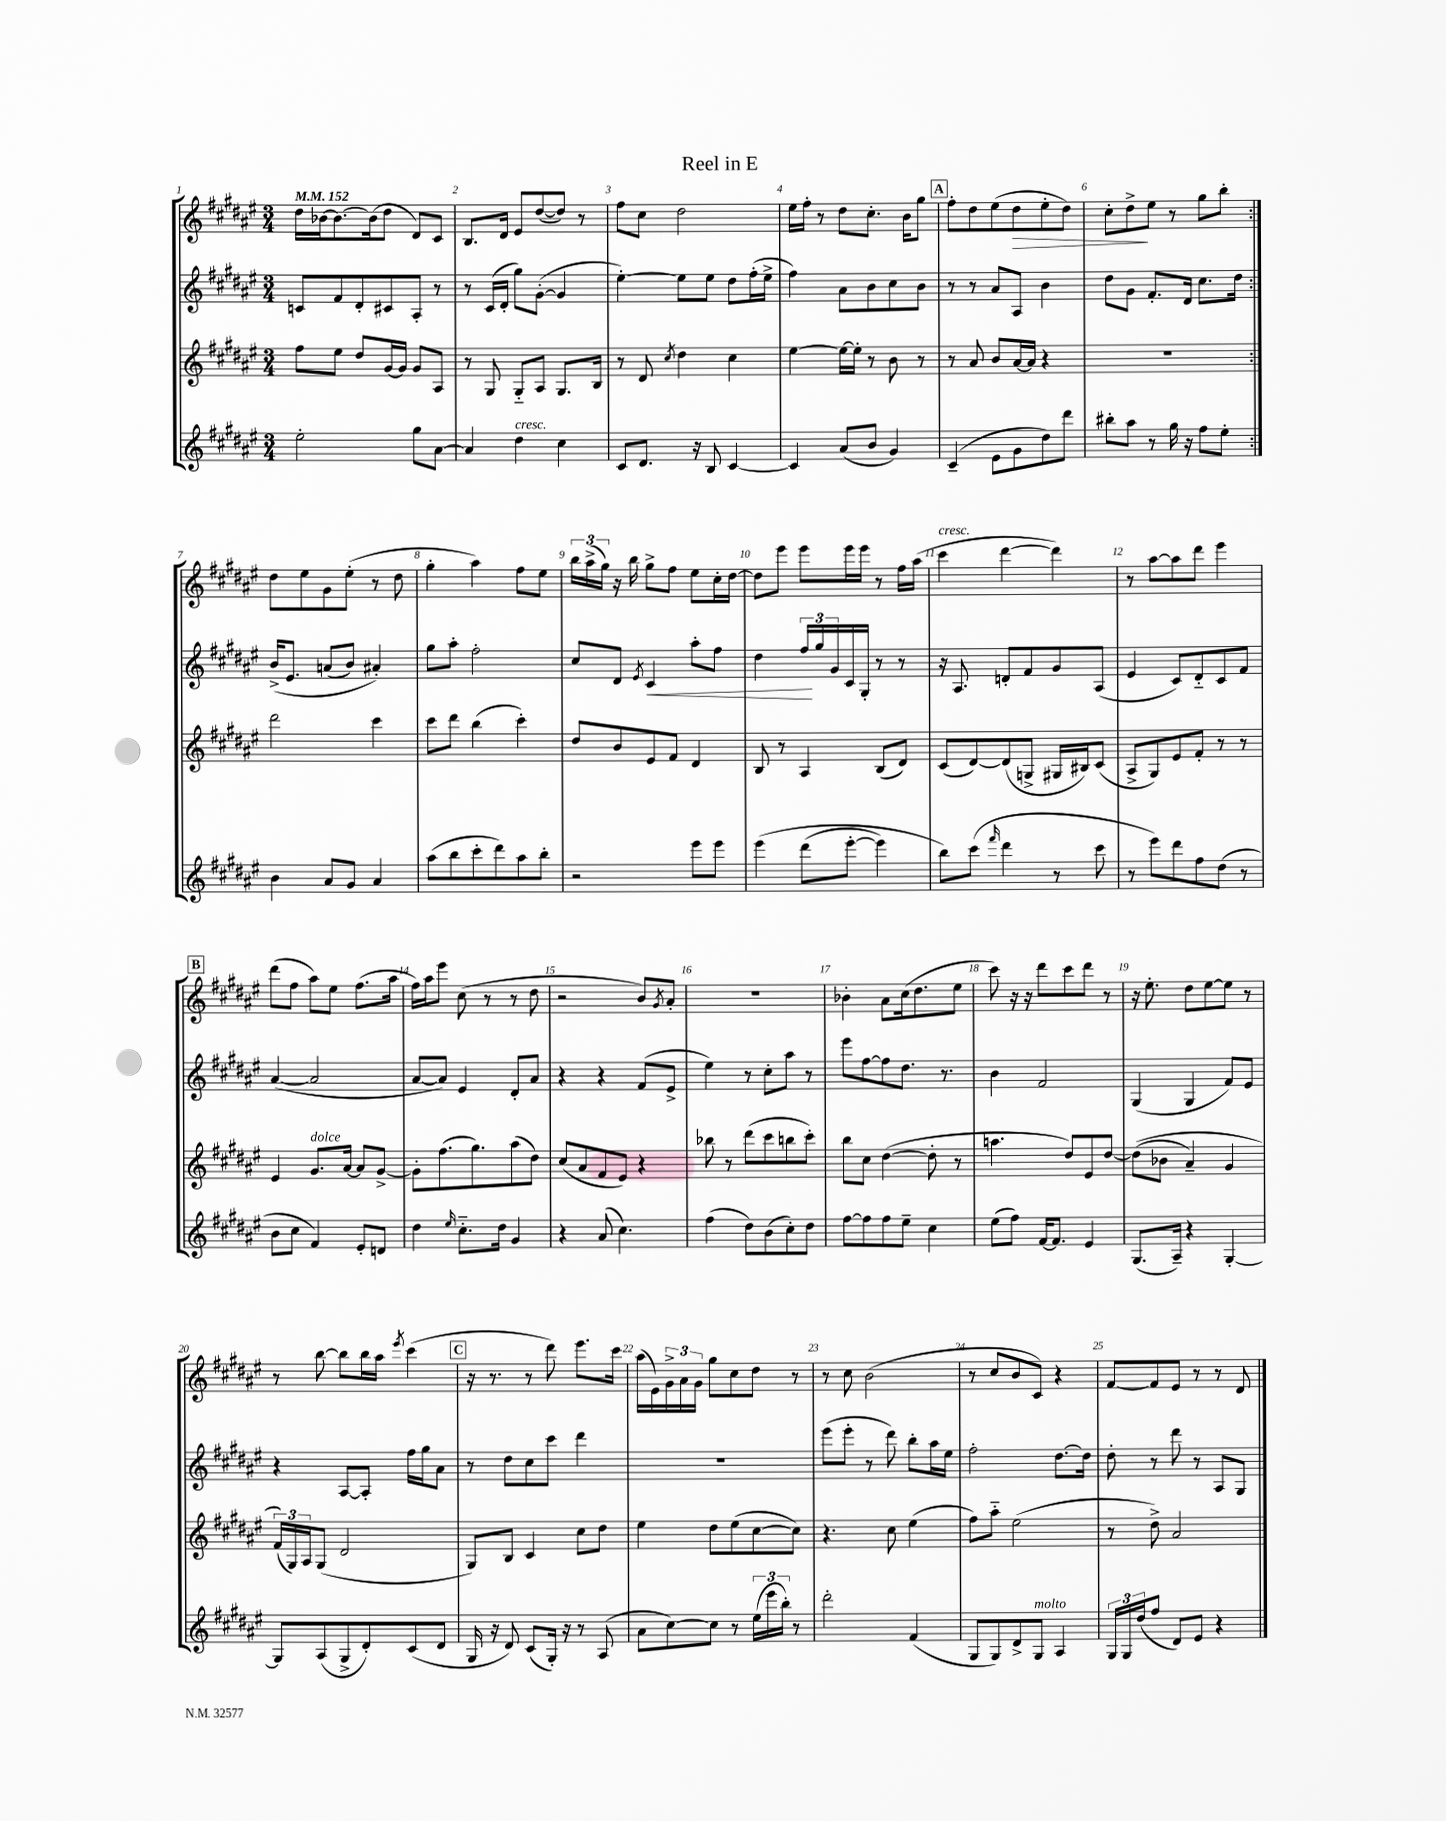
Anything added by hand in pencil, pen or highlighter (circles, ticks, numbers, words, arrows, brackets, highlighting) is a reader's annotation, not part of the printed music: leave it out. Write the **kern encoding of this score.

**kern	**kern	**kern	**kern
*staff4	*staff3	*staff2	*staff1
*clefG2	*clefG2	*clefG2	*clefG2
*k[f#c#g#d#a#e#]	*k[f#c#g#d#a#e#]	*k[f#c#g#d#a#e#]	*k[f#c#g#d#a#e#]
*M3/4	*M3/4	*M3/4	*M3/4
*MM152	*MM152	*MM152	*MM152
2ee#'	8ff#	8c	16dd#
.	.	.	[16b-
.	8ee#	8f#	8.b-_
.	8dd#	8d#'	.
.	.	.	(16b-]
.	[16g#	8c#	8dd#
.	16g#]	.	.
8gg#	8g#	8A#'	8d#)
[8a#	8A#	8r	8c#
=	=	=	=
4a#]	8r	8r	8.B
.	8G#	(16c#	.
.	.	16d#'	16d#
4dd#	8G#'~	8gg#)	8e#
.	8A#	([8g#'	([8dd#
4cc#	8.G#	4g#]	8dd#])
.	.	.	8r
.	16B	.	.
=	=	=	=
8c#	8r	[4ee#')	8ff#
8.d#	8d#	.	8cc#
.	8qcc#	.	.
.	4dd#	8ee#]	2dd#
16r	.	.	.
8B	.	8ee#	.
[4c#	4cc#	8dd#	.
.	.	(16ff#'	.
.	.	16ee#^	.
=	=	=	=
4c#]	[4ee#	4ff#)	16ee#
.	.	.	16ff#'
.	.	.	8r
(8a#	16ee#_	8a#	8dd#
.	16ee#']	.	.
8b	8r	8b	8.cc#'
4g#)	8b	8cc#	.
.	.	.	16b
.	8r	8b	8gg#
=	=	=	=
(4c#~	8r	8r	8ff#'
.	8a#	8r	8dd#
8e#	8b	8a#	(8ee#
8g#	[16a#	8A#	8dd#
.	16a#]	.	.
8dd#)	4r	4b	8ee#'
8ddd#	.	.	8dd#)
=	=	=	=
8bb#'	2.r	8dd#	8cc#'
8aa#	.	8g#	8dd#^
8r	.	8.f#'	8ee#
16gg#	.	.	8r
16r	.	16d#	.
8ff#	.	8.cc#	8gg#
8ee#'	.	.	8bb'
.	.	16dd#	.
=:|!	=:|!	=:|!	=:|!
4b	2ddd#	&(16b^	8dd#
.	.	8.e#	.
.	.	.	8ee#
8a#	.	(8a	8g#
8g#	.	8b)	(8ee#'
4a#	4ccc#	4a#'&)	8r
.	.	.	8dd#
=	=	=	=
(8aa#	8ccc#	8gg#	4gg#'
8bb	8ddd#	8aa#'	.
8ccc#'	(4bb	2ff#'	4aa#)
8ddd#)	.	.	.
8aa#	4ccc#')	.	8ff#
8bb'	.	.	8ee#
=	=	=	=
2r	8dd#	8cc#	24bb
.	.	.	(24aa#^
.	.	.	24gg#)
.	8b	8d#	16r
.	.	.	16bb
.	.	8qe#	.
.	8e#	4c#	8gg#^
.	8f#	.	8ff#
8eee#	4d#	8aa#'	8ee#
8eee#	.	8ff#	16cc#'
.	.	.	[16dd#
=	=	=	=
&(4eee#	8B	4dd#	8dd#]
.	8r	.	8eee#
(8ddd#	4A#	24ff#	8eee#
.	.	24gg#	.
.	.	24g#	.
[8eee#'	.	16c#	16eee#
.	.	16G#'	16eee#
4eee#])	(8B	8r	8r
.	8d#)	8r	16ff#
.	.	.	(16aa#
=	=	=	=
8bb&)	(8c#	16r	4ccc#
.	.	8.A#	.
(8ccc#	[8d#)	.	.
16qqfff#	.	.	.
4ddd#	(8d#]	8d'	[4ddd#
.	8G^	8f#	.
8r	16G#	8g#	4ddd#])
.	16B#)	.	.
8ccc#	(8c#	(8A#	.
=	=	=	=
8r	8A#^	4e#	8r
8eee#)	8G#)	.	[8aa#
8ddd#	8e#	8c#)	8aa#]
8ff#	8f#'	8d#'~	8ddd#
(8dd#	8r	8c#	4eee#
8r	8r	8f#	.
=	=	=	=
8b	4e#	([4a#	(8ddd#
8cc#	.	.	8ff#
4f#)	8.g#	2a#]	8aa#)
.	.	.	8ee#
.	[16a#	.	.
8e#'	8a#]	.	(8.ff#
8d	[8g#^	.	.
.	.	.	16aa#
=	=	=	=
4dd#	8g#']	[8a#	16ff#)
.	.	.	16aa#
.	(8.ff#	8a#])	8eee#
16qqee#	.	.	.
8.cc#'~	.	4e#	(8cc#
.	8.gg#)	.	.
.	.	.	8r
16dd#	.	.	.
4g#	(8aa#	8d#'	8r
.	8dd#)	8a#	8dd#
=	=	=	=
4r	(8cc#	4r	2r
.	8a#	.	.
(8a#	8f#	4r	.
4.cc#)	8e#)	.	.
.	4r	(8f#	8b)
.	.	.	8qg#
.	.	8e#^	8a#'
=	=	=	=
(4ff#	8bb-	4ee#)	2.r
.	8r	.	.
8dd#)	(8ddd#	8r	.
(8b	8ccc#	8cc#'	.
8cc#')	8bb	8aa#	.
8dd#	8ccc#')	8r	.
=	=	=	=
[8ff#	8bb	8eee#	4b-'
8ff#]	8cc#	[8ff#	.
8ff#	([4dd#	8ff#]	8a#
8ee#~	.	8.dd#	(16cc#
.	.	.	8.dd#
4cc#	8dd#']	.	.
.	.	8.r	.
.	8r	.	8ee#
=	=	=	=
(8ee#	4.aa	4b	8ccc#)
8ff#)	.	.	16r
.	.	.	16r
[16f#	.	2f#	8ddd#
8.f#]	.	.	.
.	8dd#)	.	8ccc#
4e#	8e#	.	8ddd#
.	[8dd#	.	8r
=	=	=	=
(8.G#	&((8dd#]	(4G#	16r
.	.	.	8.ee#'
.	8b-	.	.
16A#~)	.	.	.
4r	4a#~)	4G#	8dd#
.	.	.	[8ee#
[4G#'	4g#	8f#)	8ee#]
.	.	8e#	8r
=	=	=	=
8G#]	(24f#&)	4r	8r
.	24G#)	.	.
.	24A#	.	.
(8A#	(8G#	.	[8bb
8G#^	2d#	[8A#	8bb]
8d#')	.	8A#']	16bb
.	.	.	16aa#
.	.	.	8qeee#
(8c#	.	16ff#	(4ccc#
.	.	16gg#	.
8d#	.	8a#	.
=	=	=	=
16G#	8G#)	8r	16r
16r	.	.	8.r
8d#)	8B	8dd#	.
(8c#	4c#	8cc#	8r
16G#')	.	8ccc#	8ddd#)
16r	.	.	.
8r	8cc#	4ddd#	8.eee#
(8A#	8dd#	.	.
.	.	.	16ccc#
=	=	=	=
8a#	4ee#	2.r	(16aa#
.	.	.	16e#)
[8cc#)	.	.	24g#^
.	.	.	24a#
.	.	.	24g#
8cc#]	8dd#	.	8gg#
8r	(8ee#	.	8cc#
(24ee#	[8cc#	.	8dd#
24eee#	.	.	.
24bb')	.	.	.
8r	8cc#])	.	8r
=	=	=	=
2ddd#'	4.r	(8eee#	8r
.	.	8eee#'	8cc#
.	.	8r	(2b
.	8cc#	8ddd#)	.
(4f#	(4ee#	8bb'	.
.	.	16aa#	.
.	.	16ee#	.
=	=	=	=
8G#	8ff#)	2ff#'	8r
8G#)	8aa#'~	.	8cc#
8d#^	(2ee#	.	8b
8G#	.	.	8c#)
4A#	.	[8.dd#	4r
.	.	16dd#]	.
=	=	=	=
24G#	8r	8dd#'	[8f#
24G#	.	.	.
(24dd#	.	.	.
8ff#	8dd#^)	8r	8f#]
8d#)	2a#	8ddd#	8e#
8e#	.	8r	8r
4r	.	8A#	8r
.	.	8G#	8d#
==	==	==	==
*-	*-	*-	*-
